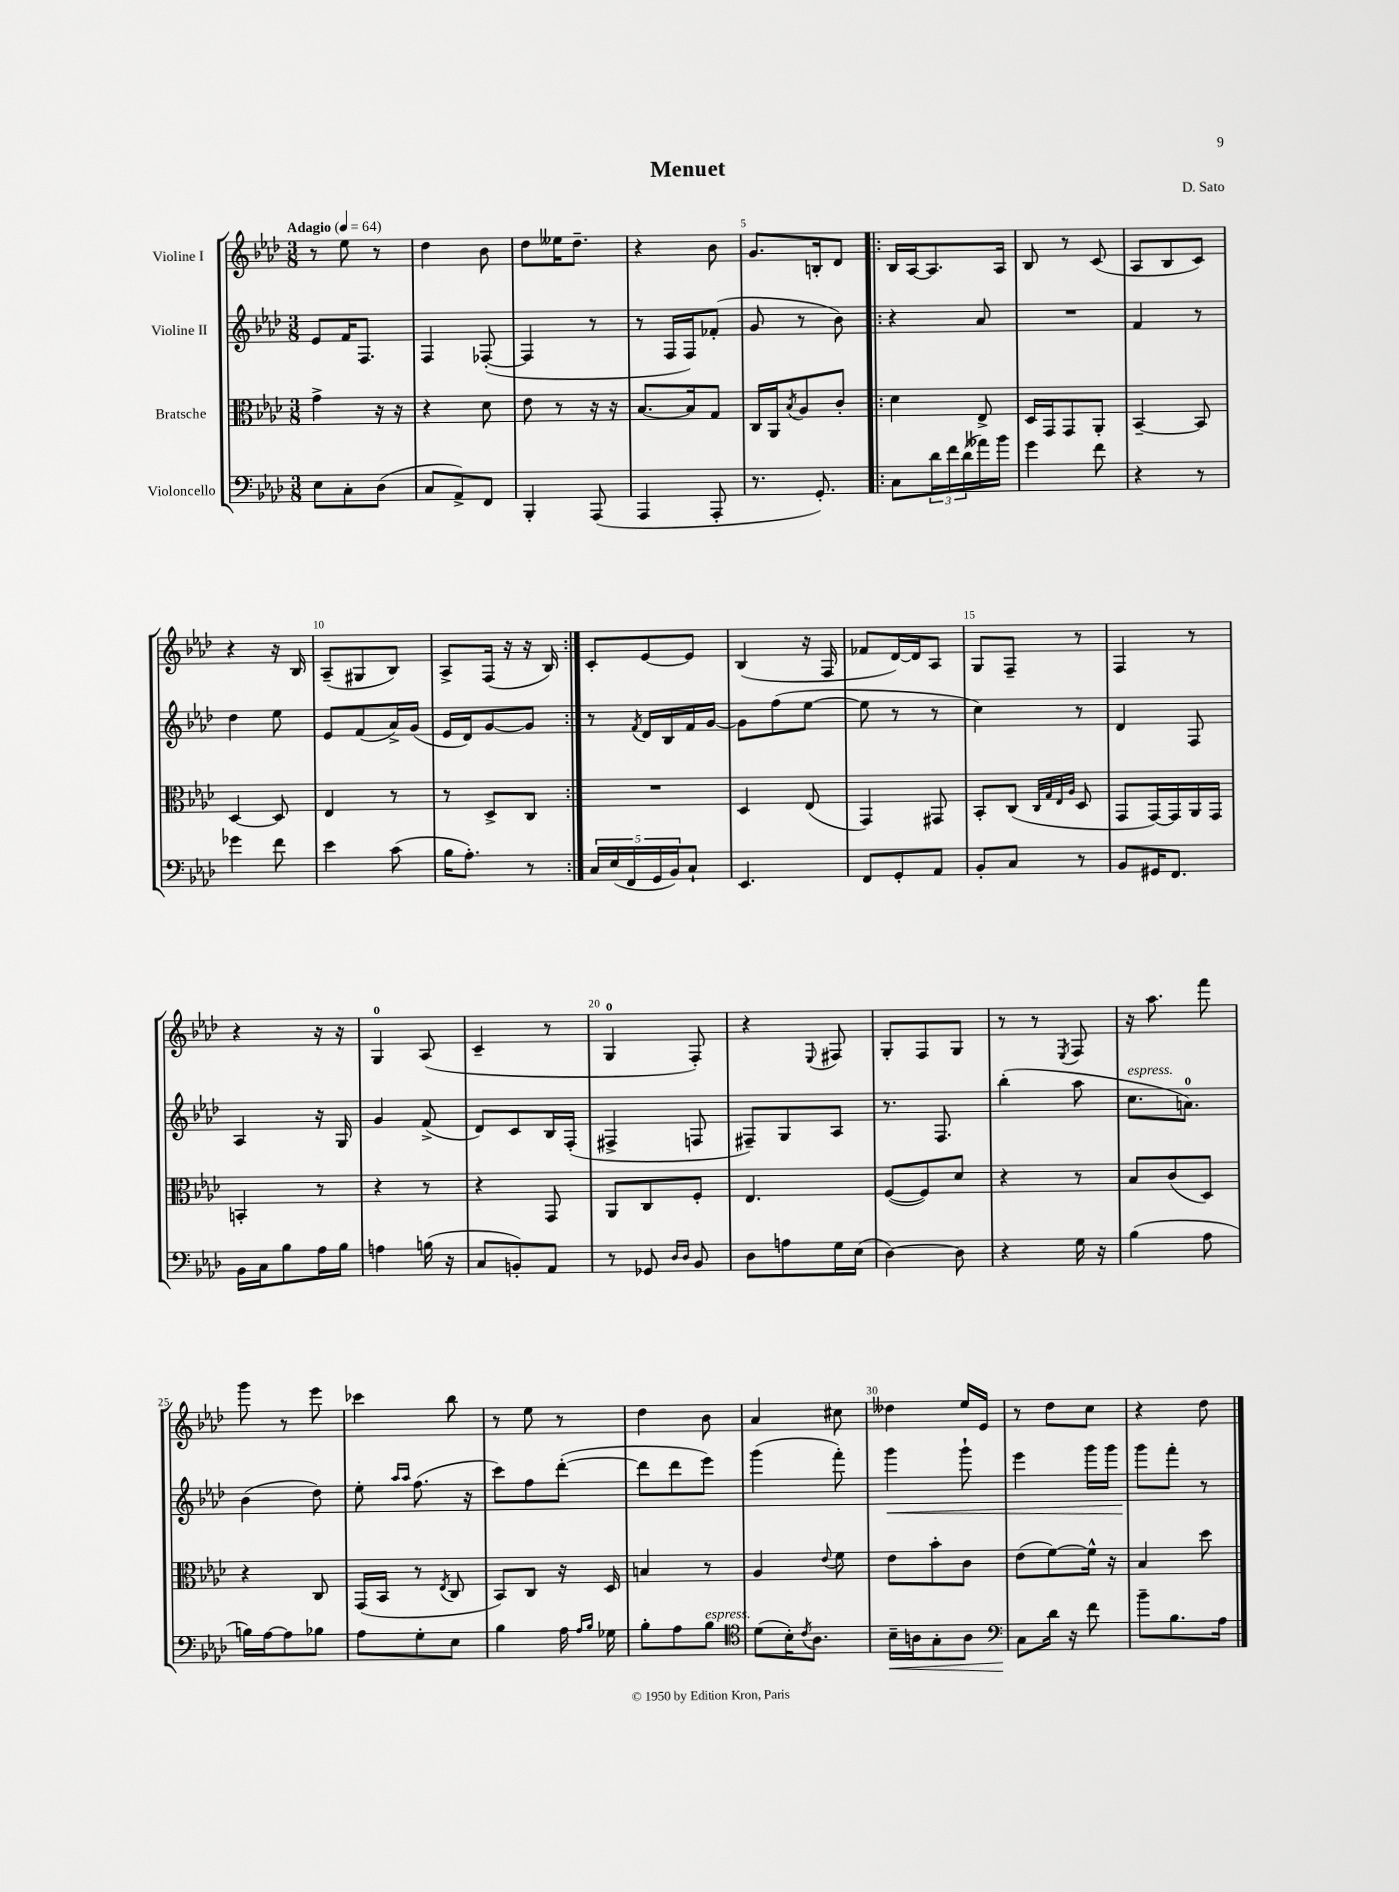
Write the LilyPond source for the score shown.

\header { title = "Menuet" composer = "D. Sato" }
<<
\new StaffGroup <<
\new Staff = "s0" \with { instrumentName = "Violine I" } {
    \clef treble \key aes \major \numericTimeSignature \time 3/8 \tempo "Adagio" 4 = 64
    r8 ees''8 r8 |
    des''4 bes'8 |
    des''8 eeses''16 des''8.-- |
    r4 bes'8 |
    g'8. b16-. des'8 |
    \repeat volta 2 { bes16 aes16~ aes8. aes16 |
    bes8 r8 c'8( |
    aes8 bes8 c'8) |
    r4 r16 bes16 |
    aes8--( gis8 bes8) |
    aes8-> f16( r16 r16 bes16) | }
    c'8-. ees'8~ ees'8 |
    bes4( r16 f16 |
    fes'8 des'16~) des'16 aes8 |
    g8 f8-- r8 |
    f4 r8 |
    r4 r16 r16 |
    g4-0 aes8( |
    c'4-- r8 |
    g4-0 f8-.) |
    r4 \appoggiatura { ees8 } fis8 |
    g8-. f8 g8 |
    r8 r8 \acciaccatura { ees8 } f8 |
    r16 aes''8. f'''8 |
    g'''8 r8 ees'''8 |
    ces'''4 bes''8 |
    r8 ees''8 r8 |
    des''4 bes'8 |
    aes'4 cis''8 |
    deses''4 ees''16 ees'16 |
    r8 des''8 c''8 |
    r4 des''8 \bar "|." |
}
\new Staff = "s1" \with { instrumentName = "Violine II" } {
    \clef treble \key aes \major \numericTimeSignature \time 3/8
    ees'8 f'16 f8. |
    f4 fes8~-.( |
    fes4 r8 |
    r8 f16 f16) fes'8-.( |
    g'8 r8 bes'8) |
    \repeat volta 2 { r4 aes'8 |
    R4. |
    f'4 r8 |
    des''4 ees''8 |
    ees'8 f'8( aes'16->) g'16( |
    ees'16 des'16) g'8~ g'8 | }
    r8 \acciaccatura { f'8 } des'16 bes16 f'16 g'16~ |
    g'8 f''8( ees''8~ |
    ees''8 r8 r8 |
    c''4) r8 |
    des'4 f8 |
    aes4 r16 g16 |
    g'4 f'8->( |
    des'8) c'8 bes16 f16-.( |
    fis4-> f8 |
    fis8--) g8 aes8 |
    r8. f8. |
    bes''4-.( aes''8 |
    c''8.^\markup { \italic "espress." } a'8.-0) |
    bes'4( des''8) |
    ees''8-. \grace { aes''16 aes''16 } f''8.( r16 |
    c'''8) f''8 des'''8~-.( |
    des'''8 des'''8 ees'''8) |
    g'''4( f'''8-.) |
    g'''4\< g'''8-! |
    ees'''4 g'''16 g'''16 |
    g'''8\! f'''8-. r8 \bar "|." |
}
\new Staff = "s2" \with { instrumentName = "Bratsche" } {
    \clef alto \key aes \major \numericTimeSignature \time 3/8
    g'4-> r16 r16 |
    r4 des'8 |
    ees'8 r8 r16 r16 |
    bes8.~ bes16 g8 |
    c16 aes,16 \acciaccatura { bes8 } aes8 c'8-. |
    \repeat volta 2 { des'4 ees8-> |
    des16 g,16 g,8 aes,8-. |
    bes,4~-- bes,8 |
    des4~ des8 |
    ees4 r8 |
    r8 des8-> c8 | }
    R4. |
    des4 ees8( |
    g,4) gis,8 |
    bes,8-. c8( \grace { c32 g32 ees32 aes32 } des8 |
    g,8 g,16~) g,16 aes,16 g,16 |
    b,4-. r8 |
    r4 r8 |
    r4 g,8 |
    aes,8 c8 f8-. |
    ees4. |
    f8~( f8) des'8 |
    r4 r8 |
    bes8 c'8( des8) |
    r4 c8 |
    g,16( bes,16 r8 \acciaccatura { ees8 } c8 |
    bes,8) c8 r16 des16 |
    b4 r8 |
    aes4 \appoggiatura { ees'8 } f'8 |
    ees'8 bes'8-. c'8 |
    ees'8( f'8~) f'16-^ r16 |
    bes4 des''8 \bar "|." |
}
\new Staff = "s3" \with { instrumentName = "Violoncello" } {
    \clef bass \key aes \major \numericTimeSignature \time 3/8
    ees8 c8-. des8( |
    c8 aes,8->) f,8 |
    bes,,4-. aes,,8( |
    aes,,4 aes,,8-. |
    r8. g,8.-.) |
    \repeat volta 2 { c8 \tuplet 3/2 { des'16 f'16 des'16( } aeses'16) bes'16 |
    g'4 f'8 |
    r4 r8 |
    ges'4 f'8 |
    ees'4 c'8( |
    bes16 aes8.-.) r8 | }
    \tuplet 5/4 { c16 ees16( f,16 g,16 bes,16) } c8-! |
    ees,4. |
    f,8 g,8-. aes,8 |
    bes,8-. c8 r8 |
    bes,8 gis,16 f,8. |
    bes,16 c16 bes8 aes16 bes16 |
    a4 b16( r16 |
    c8 b,8-.) aes,8 |
    r8 ges,8 \grace { des16 des16 } bes,8 |
    des8 a8 g16 ees16( |
    des4~) des8 |
    r4 g16 r16 |
    bes4( aes8 |
    b16) aes16~ aes8 bes8 |
    aes8 g8-. ees8 |
    bes4 aes16 \grace { aes16 bes16 } ges16 |
    bes8-. aes8 bes8^\markup { \italic "espress." } |
    \clef tenor des'8( bes16-.) \acciaccatura { c'8 } aes8. |
    bes16--\< a16 g8-. a8 |
    \clef bass c8\! des'16 r16 f'8 |
    bes'8-- bes8. aes16 \bar "|." |
}
>>
>>
\layout { \context { \Score \override BarNumber.break-visibility = ##(#f #t #t) barNumberVisibility = #(every-nth-bar-number-visible 5) } }
